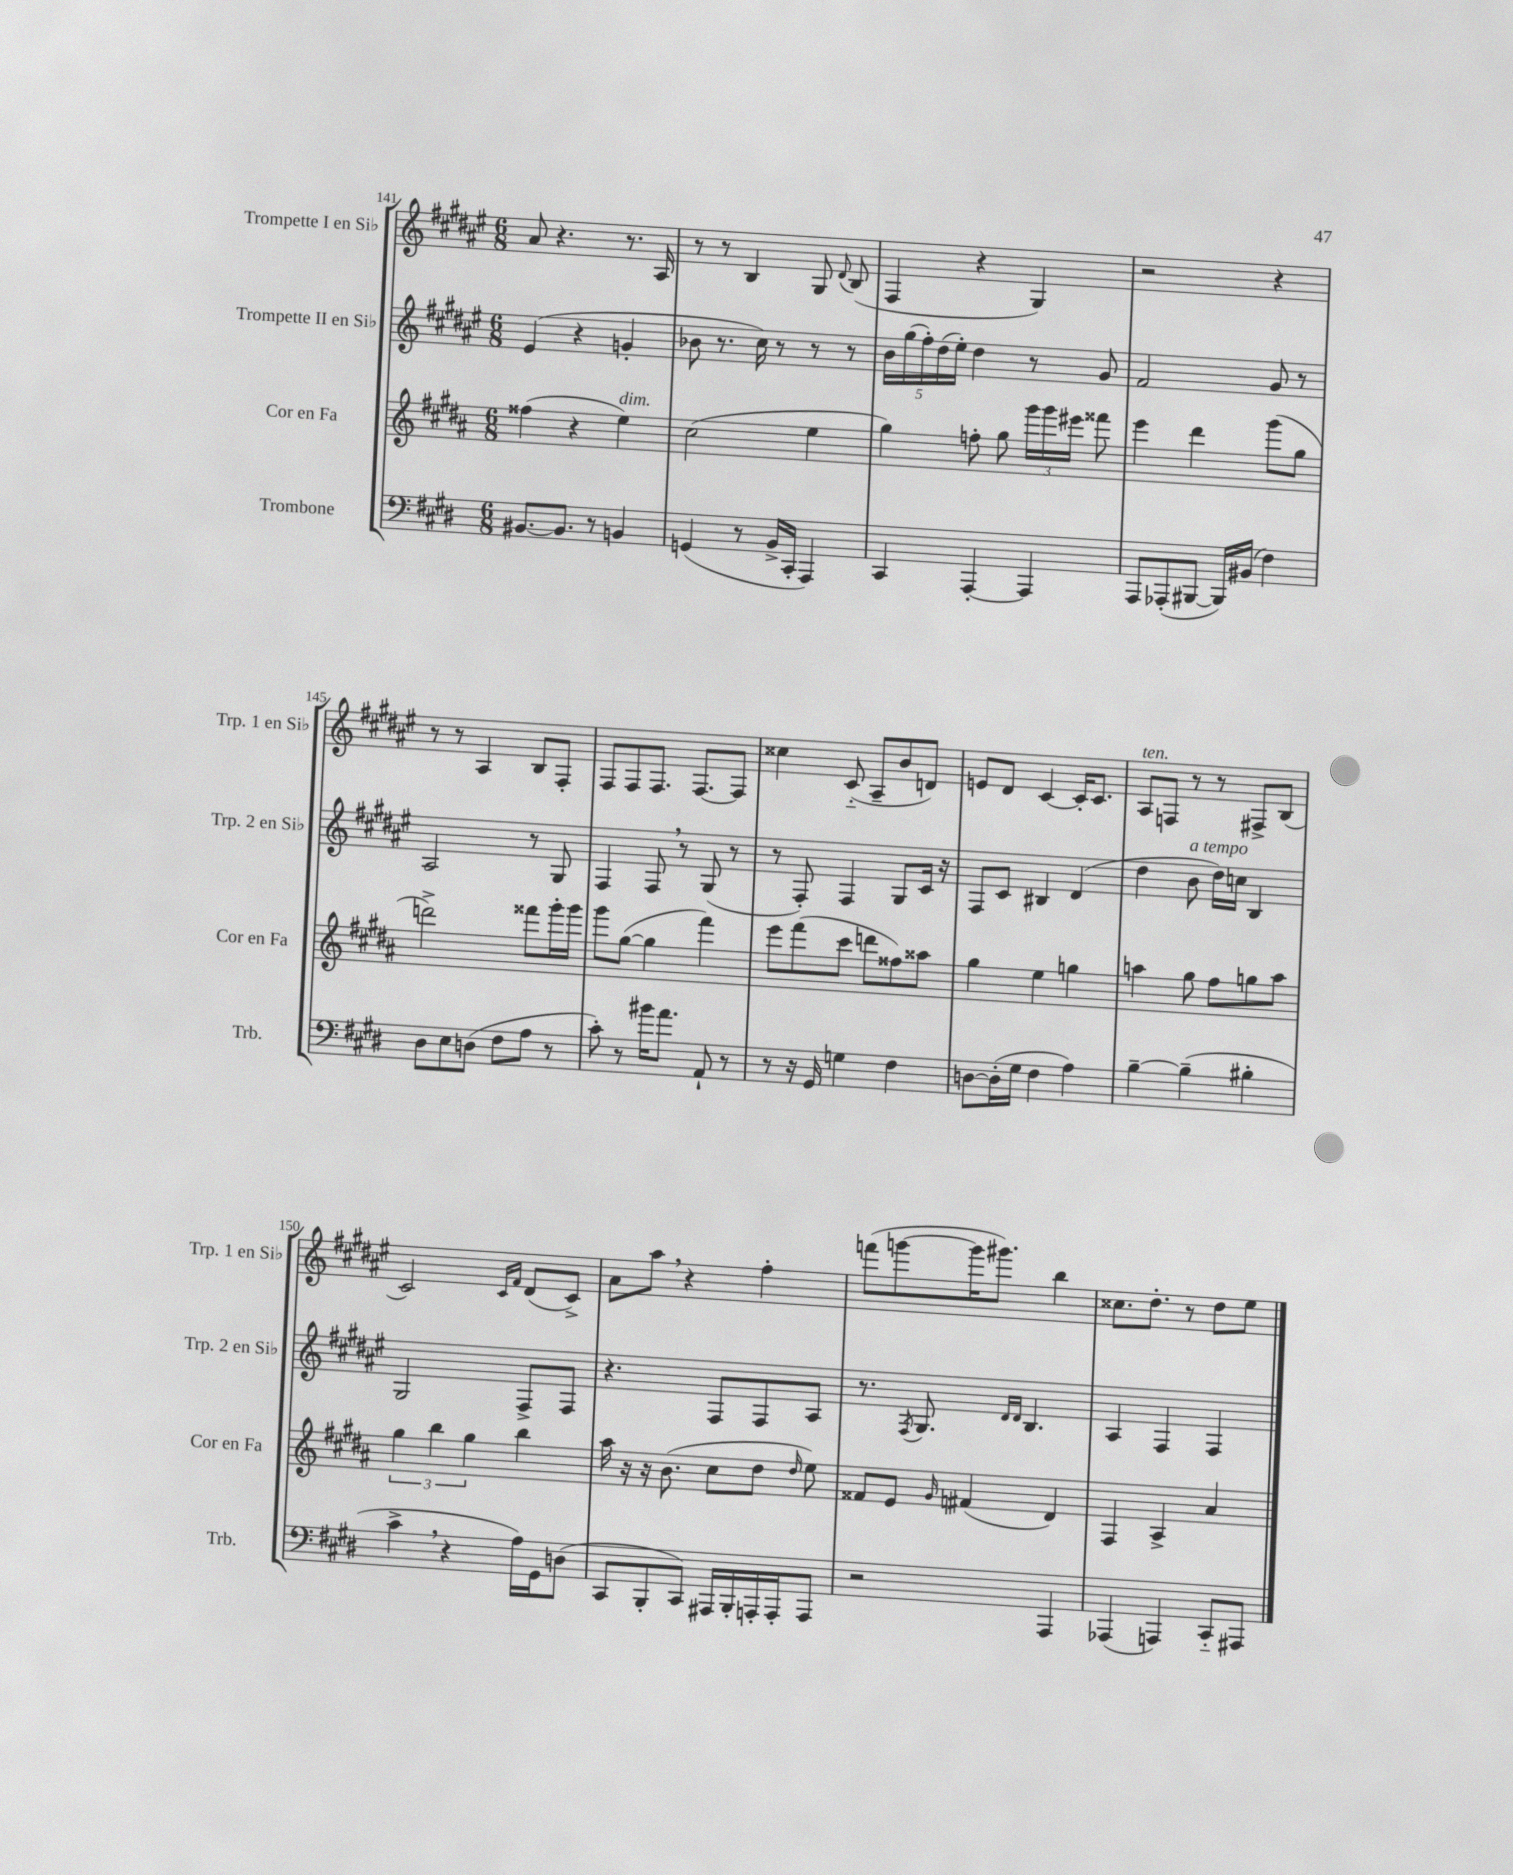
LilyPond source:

<<
\new StaffGroup <<
\new Staff = "s0" \with { instrumentName = "Trompette I en Sib" shortInstrumentName = "Trp. 1 en Sib" } {
    \clef treble \key fis \major \numericTimeSignature \time 6/8
    \autoBeamOff ais'8 r4. r8. ais16 |
    r8 r8 b4 gis8 \appoggiatura { dis'8 } b8( |
    fis4 r4 gis4) |
    r2 r4 |
    r8 r8 ais4 b8[ fis8]-. |
    fis8[ fis8 fis8.] fis8.[~ fis8] |
    cisis''4 cis'8-_( ais8[-- b'8 d'8]) |
    e'8[ dis'8] cis'4~ cis'16[-. cis'8.] |
    ais8[^\markup { \italic "ten." } f8] r8 r8 fis8[-> b8]( |
    cis'2) \grace { cis'16[ fis'16] } dis'8[( cis'8]->) |
    ais'8[ ais''8] \breathe r4 fis''4-. |
    f'''8[( g'''8~ g'''16 gis'''8.]) b''4 |
    cisis''8.[ dis''8.]-. r8 dis''8[ eis''8] \bar "|." |
}
\new Staff = "s1" \with { instrumentName = "Trompette II en Sib" shortInstrumentName = "Trp. 2 en Sib" } {
    \clef treble \key fis \major \numericTimeSignature \time 6/8
    \autoBeamOff eis'4( r4 g'4-. |
    bes'8 r8. cis''16) r8 r8 r8 |
    \tuplet 5/4 { b'16[ gis''16( fis''16-.) dis''16( eis''16]-.) } dis''4 r8 gis'8 |
    fis'2 gis'8 r8 |
    ais2 r8 gis8 |
    fis4 fis8 \breathe r8 gis8( r8 |
    r8 fis8-.) fis4 gis8[ cis'16] r16 |
    fis8[ cis'8] bis4 dis'4( |
    dis''4 b'8^\markup { \italic "a tempo" } dis''16[) c''16] b4 |
    gis2 fis8[-> fis8] |
    r4. fis8[ fis8 ais8] |
    r8. \acciaccatura { fis8 } gis8. \grace { dis'16[ dis'16] } b4. |
    ais4 fis4 fis4 \bar "|." |
}
\new Staff = "s2" \with { instrumentName = "Cor en Fa" shortInstrumentName = "Cor en Fa" } {
    \clef treble \key b \major \numericTimeSignature \time 6/8
    \autoBeamOff fisis''4( r4 e''4^\markup { \italic "dim." }) |
    cis''2( e''4 |
    gis''4) f''8-. gis''8 \tuplet 3/2 { gis'''16[ gis'''16 eis'''16] } fisis'''8 |
    e'''4 dis'''4 gis'''8[( gis''8] |
    d'''2->) fisis'''8[ gis'''16-. gis'''16] |
    gis'''8[ gis''8]~( gis''4 fis'''4) |
    e'''8[ fis'''8( cis'''8] d'''8[ fisis''8) aisis''8] |
    gis''4 e''4 g''4 |
    a''4 gis''8 fis''8[ g''8 a''8] |
    \tuplet 3/2 { gis''4 b''4 gis''4 } b''4 |
    ais''16 r16 r16 b'8.( cis''8[ dis''8] \grace { dis''16 } e''8) |
    fisis'8[ e'8] \grace { gis'16 } fis'4( dis'4) |
    fis4 ais4-> ais'4 \bar "|." |
}
\new Staff = "s3" \with { instrumentName = "Trombone" shortInstrumentName = "Trb." } {
    \clef bass \key e \major \numericTimeSignature \time 6/8
    \autoBeamOff bis,8.[~ bis,8.] r8 b,4 |
    g,4( r8 b,16[-> cis,16]-. a,,4) |
    cis,4 a,,4~-. a,,4 |
    a,,8[ aes,,8-.( bis,,8]~ bis,,16[) bis,16]( fis4) |
    dis8[ e8 d8]( fis8[ a8] r8 |
    cis'8-.) r8 bis'16[ a'8.] a,8-! r8 |
    r8 r16 gis,16 g4 fis4 |
    d8[~ d16-.( gis16] fis4 a4) |
    b4~-- b4--( bis4-. |
    cis'4-> \breathe r4 a16[) gis,16 d8]( |
    cis,8[ b,,8-. cis,8]) ais,,16[ b,,16-. a,,16-. a,,16-. a,,8] |
    r2 a,,4 |
    aes,,4( a,,4) cis,8[-_ ais,,8] \bar "|." |
}
>>
>>
\layout { \context { \Score currentBarNumber = #141 } }
